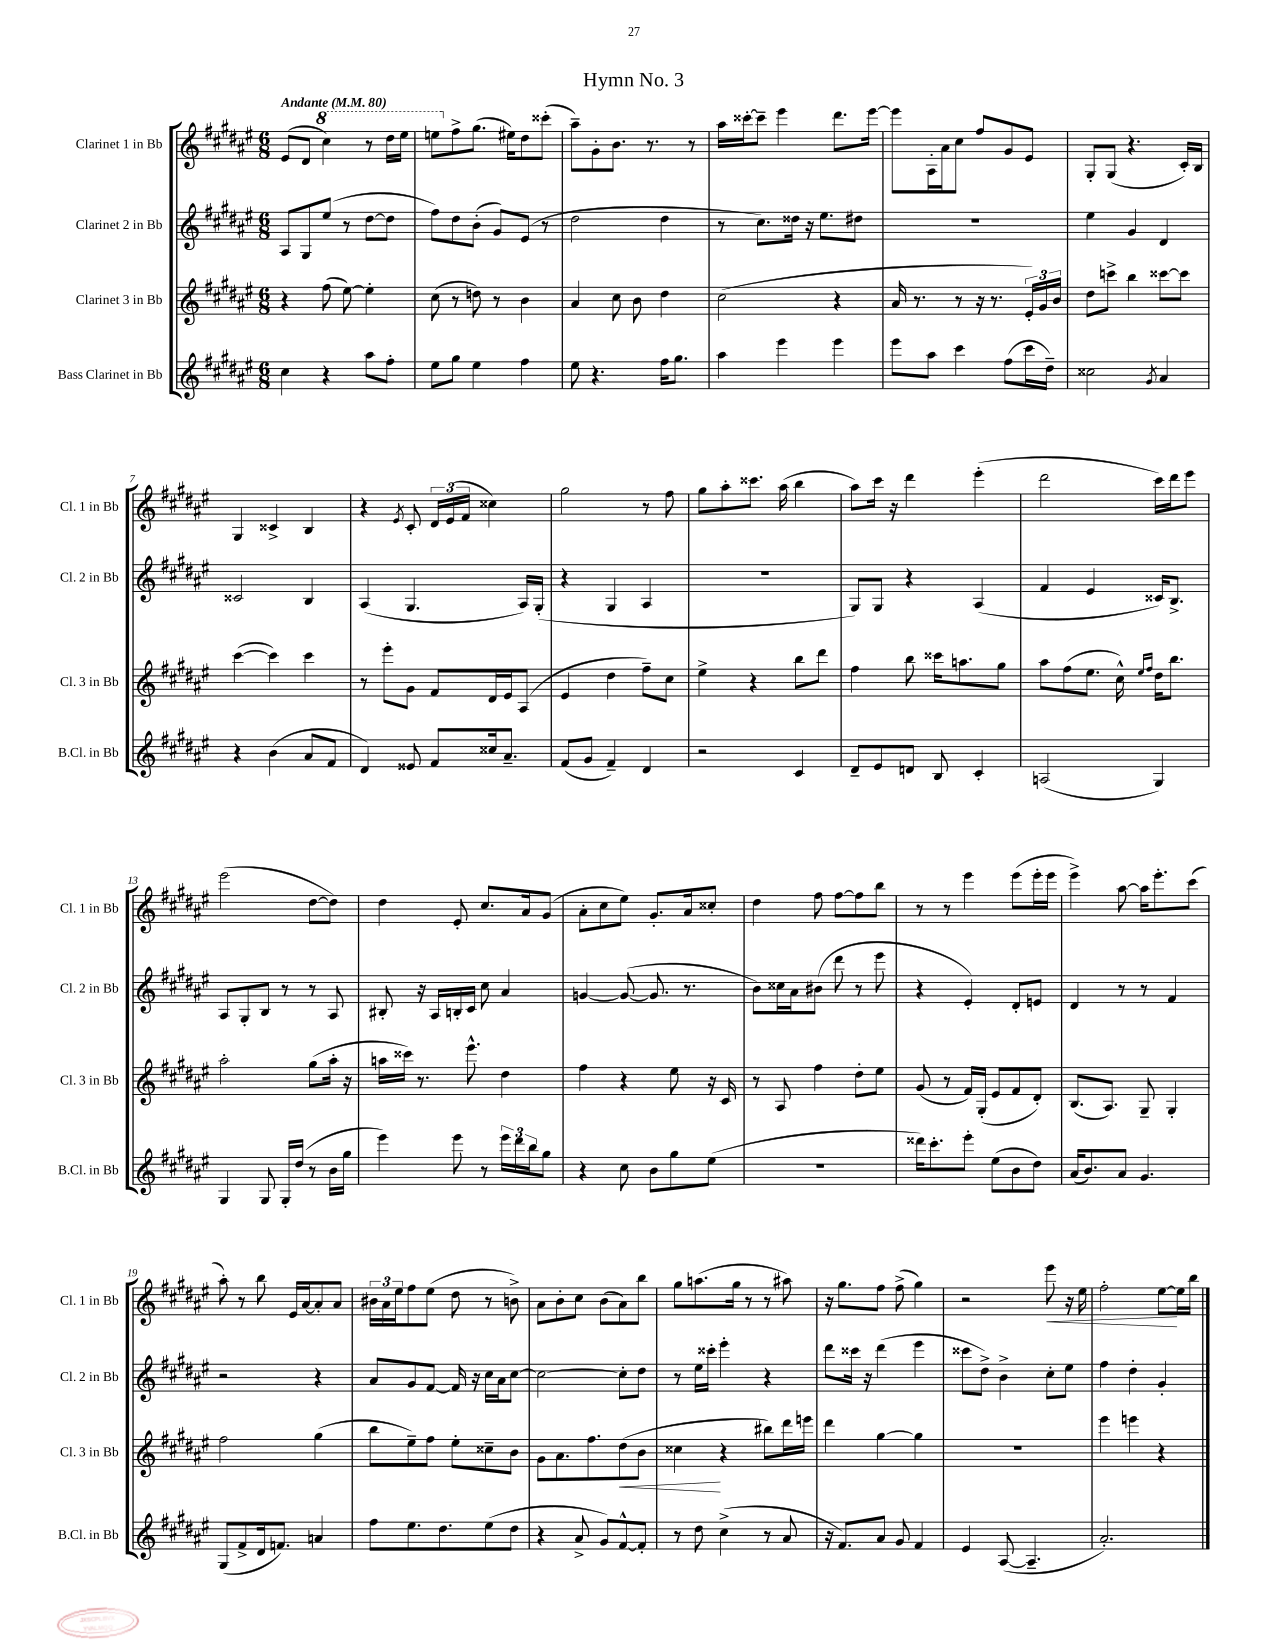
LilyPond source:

\header { title = "Hymn No. 3" }
<<
\new StaffGroup <<
\new Staff = "s0" \with { instrumentName = "Clarinet 1 in Bb" shortInstrumentName = "Cl. 1 in Bb" } {
    \clef treble \key fis \major \numericTimeSignature \time 6/8 \tempo "Andante" 4 = 80
    eis'8( dis'8 \ottava #1 cis'''4) r8 dis'''16 eis'''16 |
    e'''8 \ottava #0 fis''8-> gis''8.( eis''!16) dis''8 cisis'''8-.( |
    ais''8--) gis'8-. b'8. r8. r8 |
    ais''16 cisis'''16~-. cisis'''8-- eis'''4 dis'''8. eis'''16~ |
    eis'''8 ais16-. ais'16 cis''8 fis''8 gis'8 eis'8 |
    gis8-. gis8( r4. cis'16-.) b16 |
    gis4 cisis'4-> b4 |
    r4 \acciaccatura { eis'8 } cis'8-. \tuplet 3/2 { dis'16 eis'16( fis'16 } cisis''4) |
    gis''2 r8 fis''8 |
    gis''8 ais''8-. cisis'''8. ais''16( b''4 |
    ais''8) cis'''16 r16 dis'''4 eis'''4-.( |
    dis'''2 cis'''16) dis'''16 eis'''8 |
    eis'''2( dis''8~ dis''8) |
    dis''4 eis'8-. cis''8. ais'16 gis'8( |
    ais'8-. cis''8 eis''8) gis'8.-. ais'16 cisis''8-. |
    dis''4 fis''8 fis''8~ fis''8 b''8 |
    r8 r8 eis'''4 eis'''8( eis'''16-. eis'''16 |
    eis'''4->) ais''8~ ais''16 eis'''8.-. cis'''8( |
    ais''8-.) r8 b''8 eis'16 ais'16~ ais'8-. ais'8 |
    \tuplet 3/2 { bis'16 ais'16 eis''16 } fis''8 eis''8( dis''8 r8 b'8->) |
    ais'8 b'8-. cis''8 b'8( ais'8) b''8 |
    gis''8 a''8.( gis''16 r8 r8 ais''8) |
    r16 gis''8. fis''8 fis''8->( gis''4) |
    r2 eis'''8\< r16 eis''16 |
    fis''2-. eis''8~\! eis''16 b''16 \bar "|." |
}
\new Staff = "s1" \with { instrumentName = "Clarinet 2 in Bb" shortInstrumentName = "Cl. 2 in Bb" } {
    \clef treble \key fis \major \numericTimeSignature \time 6/8
    ais8 gis8 eis''8( r8 dis''8~ dis''8 |
    fis''8) dis''8 b'8-.( gis'8) eis'8( r8 |
    dis''2 dis''4 |
    r8 cis''8.) disis''16 r16 eis''8. dis''8 |
    R2. |
    eis''4 gis'4 dis'4 |
    cisis'2 b4 |
    ais4( gis4. ais16) gis16-.( |
    r4 gis4 ais4 |
    R2. |
    gis8) gis8 r4 ais4( |
    fis'4 eis'4 cisis'16) b8.-> |
    ais8 gis8-. b8 r8 r8 ais8 |
    bis8-. r16 ais16 b16-. cis'16 cis''8 ais'4 |
    g'4~ g'8~( g'8. r8. |
    b'8) cisis''16 ais'16 bis'8( dis'''8 r8 eis'''8 |
    r4 eis'4-.) dis'8-. e'8 |
    dis'4 r8 r8 fis'4 |
    r2 r4 |
    ais'8 gis'8 fis'8~ fis'16 r16 cis''16 ais'16 cis''8~ |
    cis''2~ cis''8-. dis''8 |
    r8 eis''16 cisis'''16-. eis'''4-. r4 |
    dis'''8 cisis'''16 r16 dis'''4( eis'''4 |
    cisis'''8 dis''8->) b'4-> cis''8-. eis''8 |
    fis''4 dis''4-. gis'4-. \bar "|." |
}
\new Staff = "s2" \with { instrumentName = "Clarinet 3 in Bb" shortInstrumentName = "Cl. 3 in Bb" } {
    \clef treble \key fis \major \numericTimeSignature \time 6/8
    r4 fis''8( eis''8~) eis''4-. |
    cis''8( r8 d''8) r8 b'4 |
    ais'4 cis''8 b'8 dis''4 |
    cis''2( r4 |
    ais'16 r8. r8 r16 r8. \tuplet 3/2 { eis'16-.) gis'16 b'16 } |
    dis''8 c'''8-> b''4 cisis'''8~ cisis'''8 |
    cis'''4~( cis'''4) cis'''4 |
    r8 eis'''8-. gis'8 fis'8 dis'16 eis'16 ais8( |
    eis'4 dis''4 fis''8--) cis''8 |
    eis''4-> r4 b''8 dis'''8 |
    fis''4 b''8 cisis'''16 a''8. gis''8 |
    ais''8 fis''8( eis''8. cis''16-^) \grace { eis''16 fis''16 } dis''16 b''8. |
    ais''2-. gis''8( ais''16-. r16 |
    a''16 cisis'''16) r8. eis'''8.-^ dis''4 |
    fis''4 r4 eis''8 r16 cis'16 |
    r8 ais8 fis''4 dis''8-. eis''8 |
    gis'8( r8 fis'16) gis16-.( eis'8 fis'8 dis'8-.) |
    b8.( ais8.) gis8-- gis4-. |
    fis''2 gis''4( |
    b''8 eis''8--) fis''8 eis''8-. cisis''8-- b'8 |
    gis'8 ais'8. fis''8. dis''8\<( b'8 |
    cisis''4\! r4 bis''8) dis'''16 e'''16 |
    dis'''4 gis''4~ gis''4 |
    R2. |
    eis'''4 e'''4 r4 \bar "|." |
}
\new Staff = "s3" \with { instrumentName = "Bass Clarinet in Bb" shortInstrumentName = "B.Cl. in Bb" } {
    \clef treble \key fis \major \numericTimeSignature \time 6/8
    cis''4 r4 ais''8 fis''8-. |
    eis''8 gis''8 eis''4 fis''4 |
    eis''8 r4. fis''16 gis''8. |
    ais''4 eis'''4 eis'''4 |
    eis'''8 ais''8 cis'''4 fis''8( cis'''16 dis''16--) |
    cisis''2 \acciaccatura { gis'8 } ais'4 |
    r4 b'4( ais'8 fis'8 |
    dis'4) eisis'8 fis'8 cisis''16 ais'8.-- |
    fis'8( gis'8 fis'4--) dis'4 |
    r2 cis'4 |
    dis'8-- eis'8 d'8 b8 cis'4-. |
    a2( gis4) |
    gis4 gis8 gis16-. dis''16( r8 b'16 gis''16 |
    eis'''4) eis'''8 r8 \tuplet 3/2 { eis'''16 dis'''16 b''16 } gis''8 |
    r4 cis''8 b'8 gis''8 eis''8( |
    r2. |
    disis'''16) cis'''8.-. eis'''8-. eis''8( b'8 dis''8) |
    ais'16( b'8.) ais'8 gis'4. |
    gis8( fis'8-> dis'16 f'8.) a'4 |
    fis''8 eis''8. dis''8. eis''8( dis''8 |
    r4 ais'8-> gis'8) fis'8~-^ fis'8-. |
    r8 dis''8 cis''4->( r8 ais'8 |
    r16 fis'8.) ais'8 gis'8 fis'4 |
    eis'4 ais8~( ais4.-- |
    ais'2.-.) \bar "|." |
}
>>
>>
